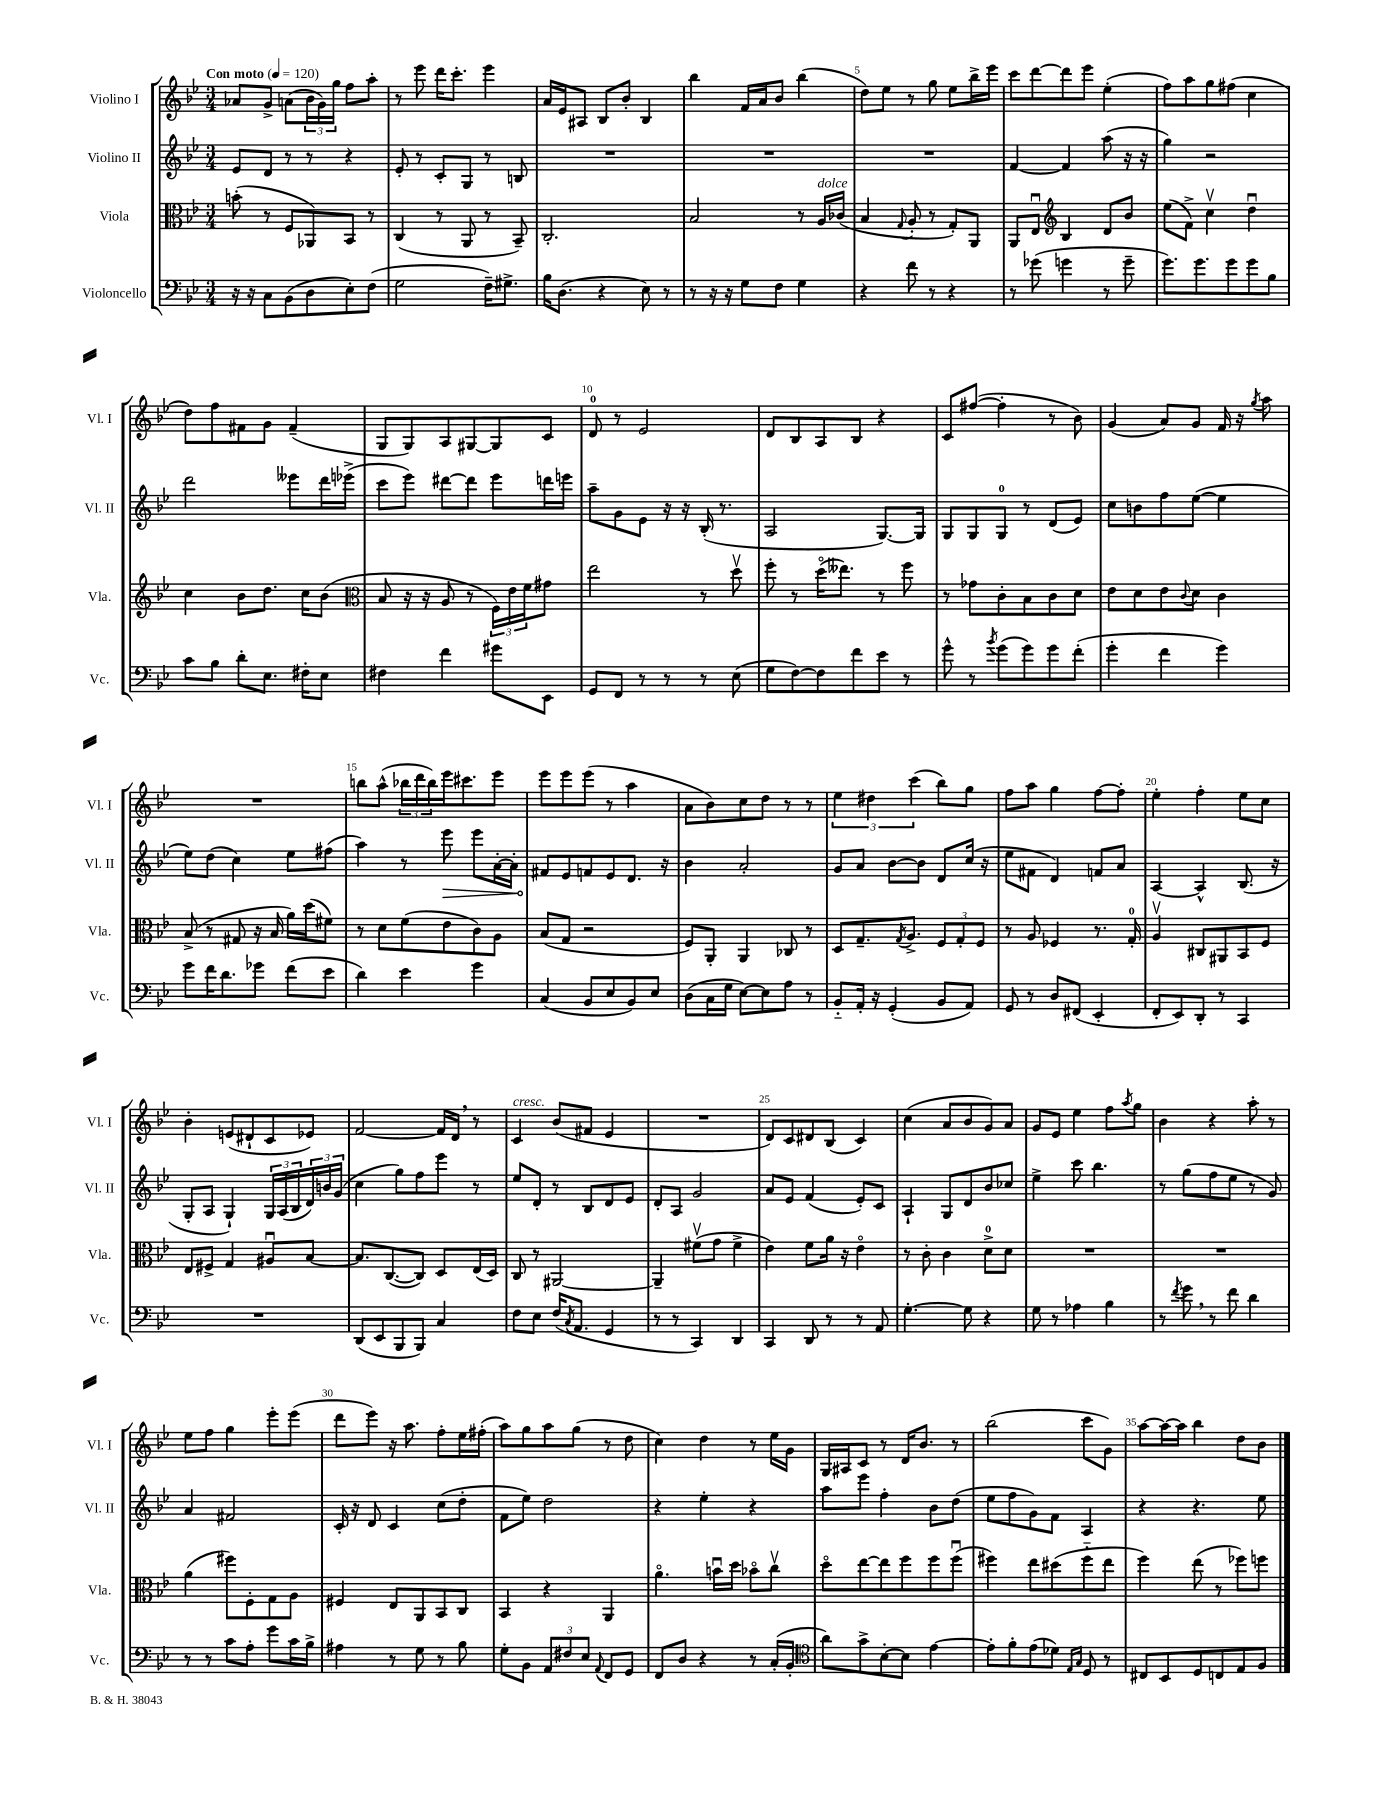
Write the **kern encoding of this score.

**kern	**kern	**kern	**kern
*staff4	*staff3	*staff2	*staff1
*clefF4	*clefC3	*clefG2	*clefG2
*k[b-e-]	*k[b-e-]	*k[b-e-]	*k[b-e-]
*M3/4	*M3/4	*M3/4	*M3/4
*MM120	*MM120	*MM120	*MM120
16r	(8b'\	8e-/L	8a-/L
16r	.	.	.
8C\L	8r	8d/J	8g^/J
(8BB-\	8F/L	8r	(8a\L
8D\	8AA-/)	8r	24b-\L
.	.	.	24g\)
.	.	.	24gg\JJ
8E-'\)	8BB-/J	4r	8ff\L
(8F\J	8r	.	8aa'\J
=	=	=	=
2G\	(4C/	8e-'/	8r
.	.	8r	8eee-\
.	8r	8c'/L	16ddd\LK
.	.	.	8.ccc'\J
.	8AA/	8G/J	.
16F~\LK)	8r	8r	4eee-\
8.G#^\J	.	.	.
.	8BB-~/)	8B/	.
=	=	=	=
16B-\LK	2.C'/	2.r	16a/LL
(8.D\J	.	.	16e-/J
.	.	.	8A#/J
4r	.	.	8B-/L
.	.	.	8b-'/J
8E-\)	.	.	4B-/
8r	.	.	.
=	=	=	=
8r	2B-/	2.r	4bb-\
16r	.	.	.
16r	.	.	.
8G\L	.	.	16f/LL
.	.	.	16a/J
8F\J	.	.	8b-/J
4G\	8r	.	(4bb-\
.	16A/LL	.	.
.	(16c-/JJ	.	.
=	=	=	=
4r	4B-/	2.r	8dd\L)
.	.	.	8ee-\J
.	8qqG/	.	.
8f\	8A'/	.	8r
8r	8r	.	8gg\
4r	8G'/L)	.	8ee-\L
.	8AA/J	.	16bb-^\L
.	.	.	16eee-\JJ
=	=	=	=
8r	8AA/L	[4f/	8ccc\L
(8g-\	8E-u/J	.	[8ddd\
*	*clefG2	*	*
4g\	4B-/	4f/]	8ddd\]
.	.	.	8eee-\J
8r	8d/L	(8aa\	(4ee-'\
8g~\	8b-/J	16r	.
.	.	16r	.
=	=	=	=
8.g\L)	(8ee-\L	4gg\)	8ff\L)
.	8f^\J)	.	8aa\
8.g\	.	.	.
.	4ccv\	2r	8gg\
8g\	.	.	(8ff#\J
8g\	4ddu\	.	4cc\
8B-\J	.	.	.
=	=	=	=
8c\L	4cc\	2ddd\	8dd\L)
8B-\J	.	.	8ff\
8d'\L	8b-\L	.	8f#\
8.E-\J	8.dd\J	.	8g\J
.	.	8eee--\L	(4f#~/
16F#'\LK	16cc\LK	.	.
8E-\J	(8b-\J	16ddd\L	.
.	.	(16eee-^\JJ	.
=	=	=	=
*	*clefC3	*	*
4F#\	8B-/	8ccc\L	8G/L
.	16r	8eee-\J)	8G/)
.	16r	.	.
4f\	8A/	[8ddd#\L	8A/
.	8r	8ddd#\]J	[8G#/
8g#\L	24F\LL)	8eee-\L	8G#/]
.	24e-\	.	.
.	24f\J	.	.
8EE-\J	8g#\J	16ddd\L	8c/J
.	.	16eee\JJ	.
=	=	=	=
8GG/L	2ee-\	8aa~\L	8d/
8FF/J	.	8g\	8r
8r	.	8e-\J	2e-/
8r	.	16r	.
.	.	16r	.
8r	8r	(16B-'/	.
.	.	8.r	.
(8E-\	8ddv\	.	.
=	=	=	=
8G\L	8ff'\	2A/	8d/L
[8F\)	8r	.	8B-/
8F\]	(16ddo\LK	.	8A/
.	8.ee--\J)	.	.
8f\	.	.	8B-/J
8e-\J	8r	[8.G/L)	4r
8r	8ff\	.	.
.	.	16G/]Jk	.
=	=	=	=
8g^^\	8r	8G/L	8c/L
8r	8g-\L	8G/	([8ff#/J
8qb-/	.	.	.
(8g\L	8c'\	8G/J	4ff#'\]
8g\)	8B-\	8r	.
8g\	8c\	(8d/L	8r
(8f'\J	8d\J	8e-/J)	8b-\)
=	=	=	=
4g'\	8e-\L	8cc\L	(4g/
.	8d\	8b\	.
4f\	8e-\	8ff\	8a/L)
.	8qqc/	.	.
.	8d\J	([8ee-\J	8g/J
4g\)	4c\	4ee-\]	16f/
.	.	.	16r
.	.	.	8qgg/
.	.	.	8aa\
=	=	=	=
8g\L	(8B-^/	8ee-\L)	2.r
16f\K	8r	(8dd\J	.
8.d\	.	.	.
.	8G#/	4cc\)	.
8g-\J	16r	.	.
.	16B-/	.	.
(8f\L	16a\LL)	8ee-\L	.
.	(16dd\J	.	.
8e-\J	8f#\J)	(8ff#\J	.
=	=	=	=
4d\)	8r	4aa\)	8bb\L
.	8d\L	.	(8aa^^\J
4e-\	(8f\	8r	24bb-\LL
.	.	.	24ddd\
.	.	.	24bb-\)
.	8e-\	8eee-\	16eee-\J
.	.	.	8.ccc#\
4g\	8c\)	8eee-\L	.
.	8A\J	[16a'\L	8eee-\J
.	.	16a'\]JJ	.
=	=	=	=
(4C/	(8B-/L	8f#/L	8eee-\L
.	8G/J	8e-/	8eee-\
8BB-/L	2r	8f/	(8eee-\J
8E-/	.	8e-/	8r
8BB-/)	.	8.d/J	4aa\
8E-/J	.	.	.
.	.	16r	.
=	=	=	=
(8D\L	8F/L)	4b-\	8a\L
16C\L	8AA'/J	.	8b-\)
16G\JJ	.	.	.
[8E-\L)	4AA/	2a'/	8cc\
8E-\]	.	.	8dd\J
8A\J	8C-/	.	8r
8r	8r	.	8r
=	=	=	=
8BB-'~/L	8D/L	8g/L	6ee-\
16AA'/Jk	8.G~/	8a/J	.
.	.	.	6dd#\
16r	.	.	.
(4GG'/	.	[8b-\L	.
.	8qG/	.	.
.	8.A^/J	.	.
.	.	.	(6ccc\
.	.	8b-\]J	.
8BB-/L	12F/L	8d/L	8bb-\L)
.	12G'/	.	.
8AA/J)	.	(16cc/Jk	8gg\J
.	12F/J	.	.
.	.	16r	.
=	=	=	=
8GG/	8r	8ee-\L	8ff\L
8r	8A/	8f#\J	8aa\J
8D/L	4F-/	4d/)	4gg\
(8FF#/J	.	.	.
4EE-'/	8.r	8f/L	[8ff\L
.	.	8a/J	8ff'\]J
.	16G'/	.	.
=	=	=	=
8FF'/L	4Av/	[4A/	4ee-'\
8EE-/)	.	.	.
8DD'/J	8C#/L	4A^^/]	4ff'\
8r	8AA#/	.	.
4CC/	8BB-/	(8.B-/	8ee-\L
.	8F/J	.	8cc\J
.	.	16r	.
=	=	=	=
2.r	8E-/L	8G'/L	4b-'\
.	8F#^/J	8A/J	.
.	4G/	4G`/)	(8e/L
.	.	.	8d#`/
.	8A#u/L	24G/LL	8c/
.	.	(24A/	.
.	.	24B-/	.
.	[8B-/J	24d/)	8e-/J)
.	.	24b/	.
.	.	(24g/JJ	.
=	=	=	=
(8DD/L	8.B-/]L	4cc\	[2f/
8EE-/	.	.	.
.	([8.C/	.	.
8BBB-/	.	8gg\L)	.
8BBB-/J)	8C/]J)	8ff\	.
4C/	8D/L	8eee-\J	16f/]LL
.	.	.	16d/JJ
.	(16E-/L	8r	8r
.	16D/JJ)	.	.
=	=	=	=
8F\L	8C/	8ee-/L	4c/
8E-\J	8r	8d'/J	.
(16F/LK	[2AA#/	8r	(8b-/L
8qC/	.	.	.
8.AA/J	.	.	.
.	.	8B-/L	8f#/J
4GG/	.	8d/	4e-/
.	.	8e-/J	.
=	=	=	=
8r	4AA#~/]	8d'/L	2.r
8r	.	8A/J	.
4CC/)	(8f#v\L	2g/	.
.	8g\J	.	.
4DD/	4f#^\	.	.
=	=	=	=
4CC/	4e-\)	8a/L	8d/L)
.	.	8e-/J	8c/
8DD/	8f\L	(4f/	8d#/
8r	16a\Jk	.	(8B-/J
.	16r	.	.
8r	4e-o\	8e-'/L)	4c/)
8AA/	.	8c/J	.
=	=	=	=
[4.G'\	8r	4A`/	(4cc\
.	8c'\	.	.
.	4c\	8G/L	8a/L
8G\]	.	8d/	8b-/
4r	8d^\L	8b-/	8g/)
.	8d\J	8cc-/J	8a/J
=	=	=	=
8G\	2.r	4ee-^\	8g/L
8r	.	.	8e-/J
4A-\	.	8ccc\	4ee-\
.	.	4.bb-\	.
4B-\	.	.	8ff\L
.	.	.	8qaa/
.	.	.	8gg\J
=	=	=	=
8r	2.r	8r	4b-\
8qf/	.	.	.
8g\	.	(8gg\L	.
8r	.	8ff\	4r
8f\	.	8ee-\J	.
4d\	.	8r	8aa'\
.	.	8g/)	8r
=	=	=	=
8r	(4a\	4a/	8ee-\L
8r	.	.	8ff\J
8c\L	8ff#\L)	2f#/	4gg\
8A'\J	8F'\	.	.
8g\L	8G\	.	8eee-'\L
16c\L	8A\J	.	(8eee-\J
16B-^\JJ	.	.	.
=	=	=	=
4A#\	4F#/	16c'/	8ddd\L
.	.	16r	.
.	.	8d/	8eee-\J)
8r	8E-/L	4c/	16r
.	.	.	8.aa\
8G\	8AA/	.	.
8r	8BB-/	(8cc\L	8ff'\L
8B-\	8C/J	8dd'\J	16ee-\L
.	.	.	(16ff#'\JJ
=	=	=	=
8G'\L	4BB-/	8f\L	8aa\L)
8BB-\J	.	8ee-\J)	8gg\
12AA/L	4r	2dd\	8aa\
12F#/	.	.	.
.	.	.	(8gg\J
12E-/J	.	.	.
8qqAA/	.	.	.
8FF/L	4AA/	.	8r
8GG/J	.	.	8dd\
=	=	=	=
8FF/L	4.ao\	4r	4cc\)
8D/J	.	.	.
4r	.	4ee-'\	4dd\
.	16bu\LL	.	.
.	16dd\JJ	.	.
8r	8b-o\L	4r	8r
(16C'/LL	8ccv\J	.	16ee-\LL
16BB-'/JJ	.	.	16g\JJ
=	=	=	=
*clefC4	*	*	*
8a\L)	8ddo\L	8aa\L	16G/LL
.	.	.	16A#/J
8g^\	[8ee-\	8eee-\J	8c/J
[8B-'\	8ee-\]	4ff'\	8r
8B-\]J	8ff\	.	16d/LK
.	.	.	8.b-/J
[4e-\	8ff\	8b-\L	.
.	(8ffu\J	(8dd\J	8r
=	=	=	=
8e-'\]L	4ff#\)	8ee-\L	(2bb-\
8f'\	.	8ff\	.
(8e-\	8ee-\L	8g\)	.
8d-\J)	(8dd#\	8f\J	.
16qqE-/LL	.	.	.
16qqG/JJ	.	.	.
8D/	8ff#'~\	4A/	8ccc\L
8r	8ee-\J	.	8g\J)
=	=	=	=
8C#/L	4ff\)	4r	[8aa\L
8BB-/	.	.	16aa\_L
.	.	.	16aa\]JJ
8D/	(8ee-\	4.r	4bb-\
8C/	8r	.	.
8E-/	8ff-\L)	.	8dd\L
8F/J	8ff\J	8ee-\	8b-\J
==	==	==	==
*-	*-	*-	*-
